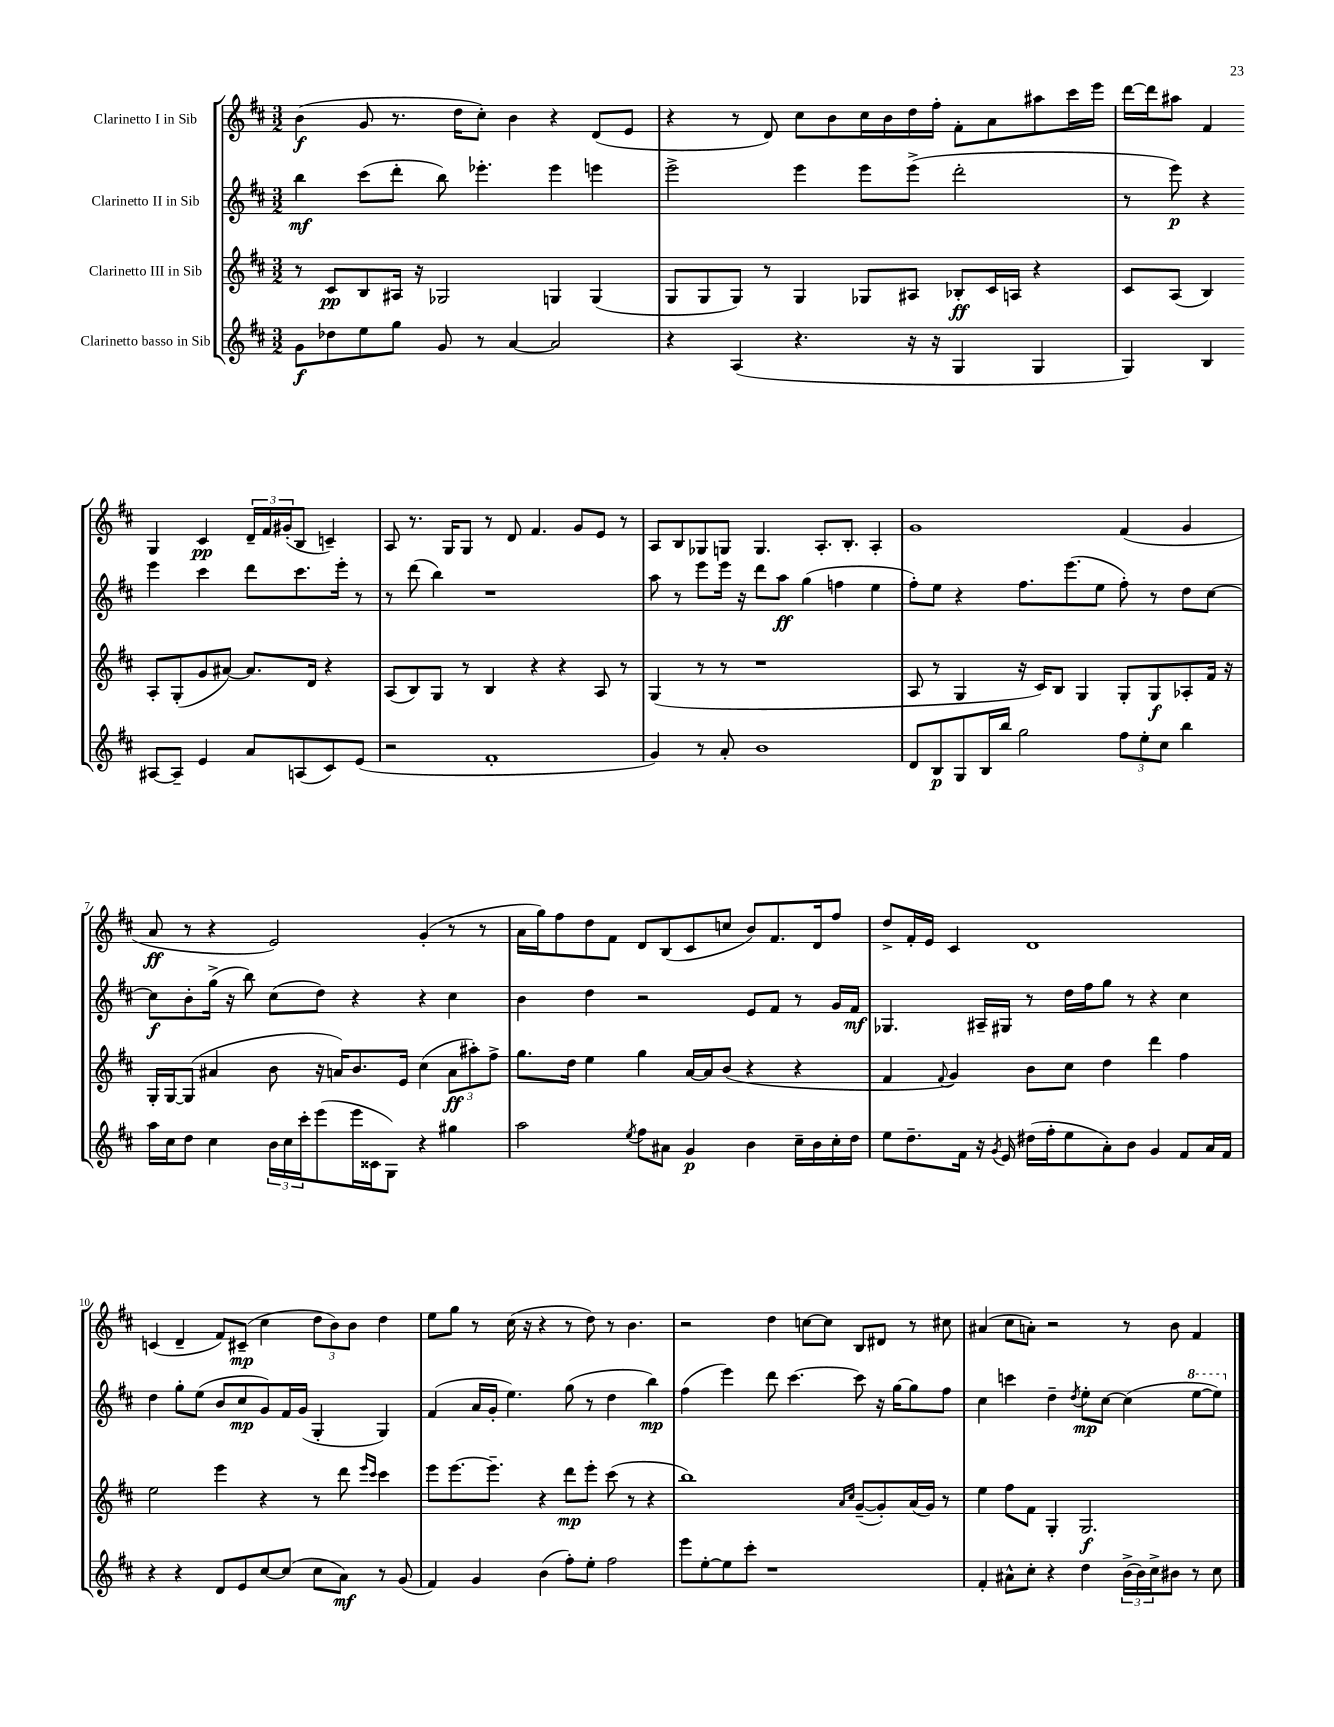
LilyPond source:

<<
\new StaffGroup <<
\new Staff = "s0" \with { instrumentName = "Clarinetto I in Sib" } {
    \clef treble \key d \major \numericTimeSignature \time 3/2
    b'4\f( g'8 r8. d''16 cis''8-.) b'4 r4 d'8( e'8 |
    r4 r8 d'8) cis''8 b'8 cis''16 b'16 d''16 fis''16-. fis'8-. a'8 ais''8 cis'''16 e'''16 |
    d'''16~ d'''16 ais''8 fis'4 g4 cis'4\pp \tuplet 3/2 { d'16-- fis'16 gis'16-.( } b8 c'4--) |
    a8 r8. g16 g8 r8 d'8 fis'4. g'8 e'8 r8 |
    a8 b8 ges8 g8 g4. a8.-. b8.-. a4-. |
    g'1 fis'4( g'4 |
    a'8\ff r8 r4 e'2) g'4-.( r8 r8 |
    a'16 g''16) fis''8 d''8 fis'8 d'8 b8( cis'8 c''8 b'8) fis'8. d'16 fis''8 |
    d''8-> fis'16-. e'16 cis'4 d'1 |
    c'4( d'4-- fis'8) cis'8--\mp( cis''4 \tuplet 3/2 { d''8 b'8) b'8 } d''4 |
    e''8 g''8 r8 cis''16( r16 r4 r8 d''8) r8 b'4. |
    r2 d''4 c''8~ c''8 b8 dis'8 r8 cis''8 |
    ais'4( cis''8 a'8-.) r2 r8 b'8 fis'4 \bar "|." |
}
\new Staff = "s1" \with { instrumentName = "Clarinetto II in Sib" } {
    \clef treble \key d \major \numericTimeSignature \time 3/2
    b''4\mf cis'''8( d'''8-. b''8) ees'''4.-. ees'''4 e'''4 |
    e'''2-> e'''4 e'''8 e'''8->( d'''2-. |
    r8 e'''8\p) r4 e'''4 cis'''4 d'''8 cis'''8. e'''16-. r8 |
    r8 d'''8( b''4) r1 |
    a''8 r8 e'''8 e'''16 r16 d'''8 a''8\ff g''4( f''4 e''4 |
    fis''8-.) e''8 r4 fis''8. e'''8.( e''8 fis''8-.) r8 d''8 cis''8~ |
    cis''8\f b'8-. g''16->( r16 b''8) cis''8( d''8) r4 r4 cis''4 |
    b'4 d''4 r2 e'8 fis'8 r8 g'16 fis'16\mf |
    ges4. ais16-- gis16 r8 d''16 fis''16 g''8 r8 r4 cis''4 |
    d''4 g''8-. e''8( b'8 cis''8\mp g'8) fis'16 g'16( g4-. g4) |
    fis'4( a'16 g'16-. e''4.) g''8( r8 d''4 b''4\mp) |
    fis''4( e'''4) d'''8 cis'''4.~ cis'''8 r16 g''16~ g''8 fis''8 |
    cis''4 c'''4 d''4-- \acciaccatura { d''8 } e''8-.\mp cis''8~ cis''4( \ottava #1 e'''8~ e'''8) \ottava #0 \bar "|." |
}
\new Staff = "s2" \with { instrumentName = "Clarinetto III in Sib" } {
    \clef treble \key d \major \numericTimeSignature \time 3/2
    r8 cis'8\pp b8 ais16 r16 ges2 g4 g4( |
    g8 g8 g8) r8 g4 ges8 ais8 bes8-.\ff cis'16 a16 r4 |
    cis'8 a8( b4) a8-. g8-.( g'8 ais'8~) ais'8. d'16 r4 |
    a8( b8) g8 r8 b4 r4 r4 a8 r8 |
    g4( r8 r8 r1 |
    a8 r8 g4 r16 cis'16) b8 g4 g8-. g8\f aes8-. fis'16 r16 |
    g16-. g16~ g8( ais'4 b'8 r16 a'16) b'8. e'16 cis''4( \tuplet 3/2 { a'8\ff ais''8-.) fis''8-> } |
    g''8. d''16 e''4 g''4 a'16~ a'16 b'8( r4 r4 |
    fis'4 \appoggiatura { fis'8 } g'4) b'8 cis''8 d''4 d'''4 fis''4 |
    e''2 e'''4 r4 r8 d'''8 \grace { e'''16 cis'''16 } cis'''4 |
    e'''8 e'''8.~ e'''8.-- r4 d'''8\mp e'''8-. cis'''8( r8 r4 |
    b''1) \grace { a'16 cis''16 } g'8~--( g'8-.) a'16( g'16) r8 |
    e''4 fis''8 fis'8 g4-. g2.\f \bar "|." |
}
\new Staff = "s3" \with { instrumentName = "Clarinetto basso in Sib" } {
    \clef treble \key d \major \numericTimeSignature \time 3/2
    g'8\f des''8 e''8 g''8 g'8 r8 a'4~ a'2 |
    r4 a4( r4. r16 r16 g4 g4 |
    g4) b4 ais8~ ais8-- e'4 a'8 a8( cis'8) e'8( |
    r2 fis'1-. |
    g'4) r8 a'8-. b'1 |
    d'8 b8\p g8 b16 b''16 g''2 \tuplet 3/2 { fis''8 e''8-. cis''8 } b''4 |
    a''16 cis''16 d''8 cis''4 \tuplet 3/2 { b'16 cis''16 cis'''16-. } e'''8( e'''16 cisis'16 g8) r4 gis''4 |
    a''2 \acciaccatura { e''8 } fis''8 ais'8 g'4\p b'4 cis''16-- b'16 cis''16-. d''16 |
    e''8 d''8.-- fis'16 r16 \acciaccatura { g'8 } e'16 dis''16( fis''16-. e''8 a'8-.) b'8 g'4 fis'8 a'16 fis'16 |
    r4 r4 d'8 e'8 cis''8~ cis''8( cis''8 a'8\mf) r8 g'8( |
    fis'4) g'4 b'4( fis''8-.) e''8-. fis''2 |
    e'''8 e''8~-. e''8 cis'''8-. r1 |
    fis'4-. ais'8-^ cis''8-. r4 d''4 \tuplet 3/2 { b'16->( b'16) cis''16-> } bis'8 r8 cis''8 \bar "|." |
}
>>
>>
